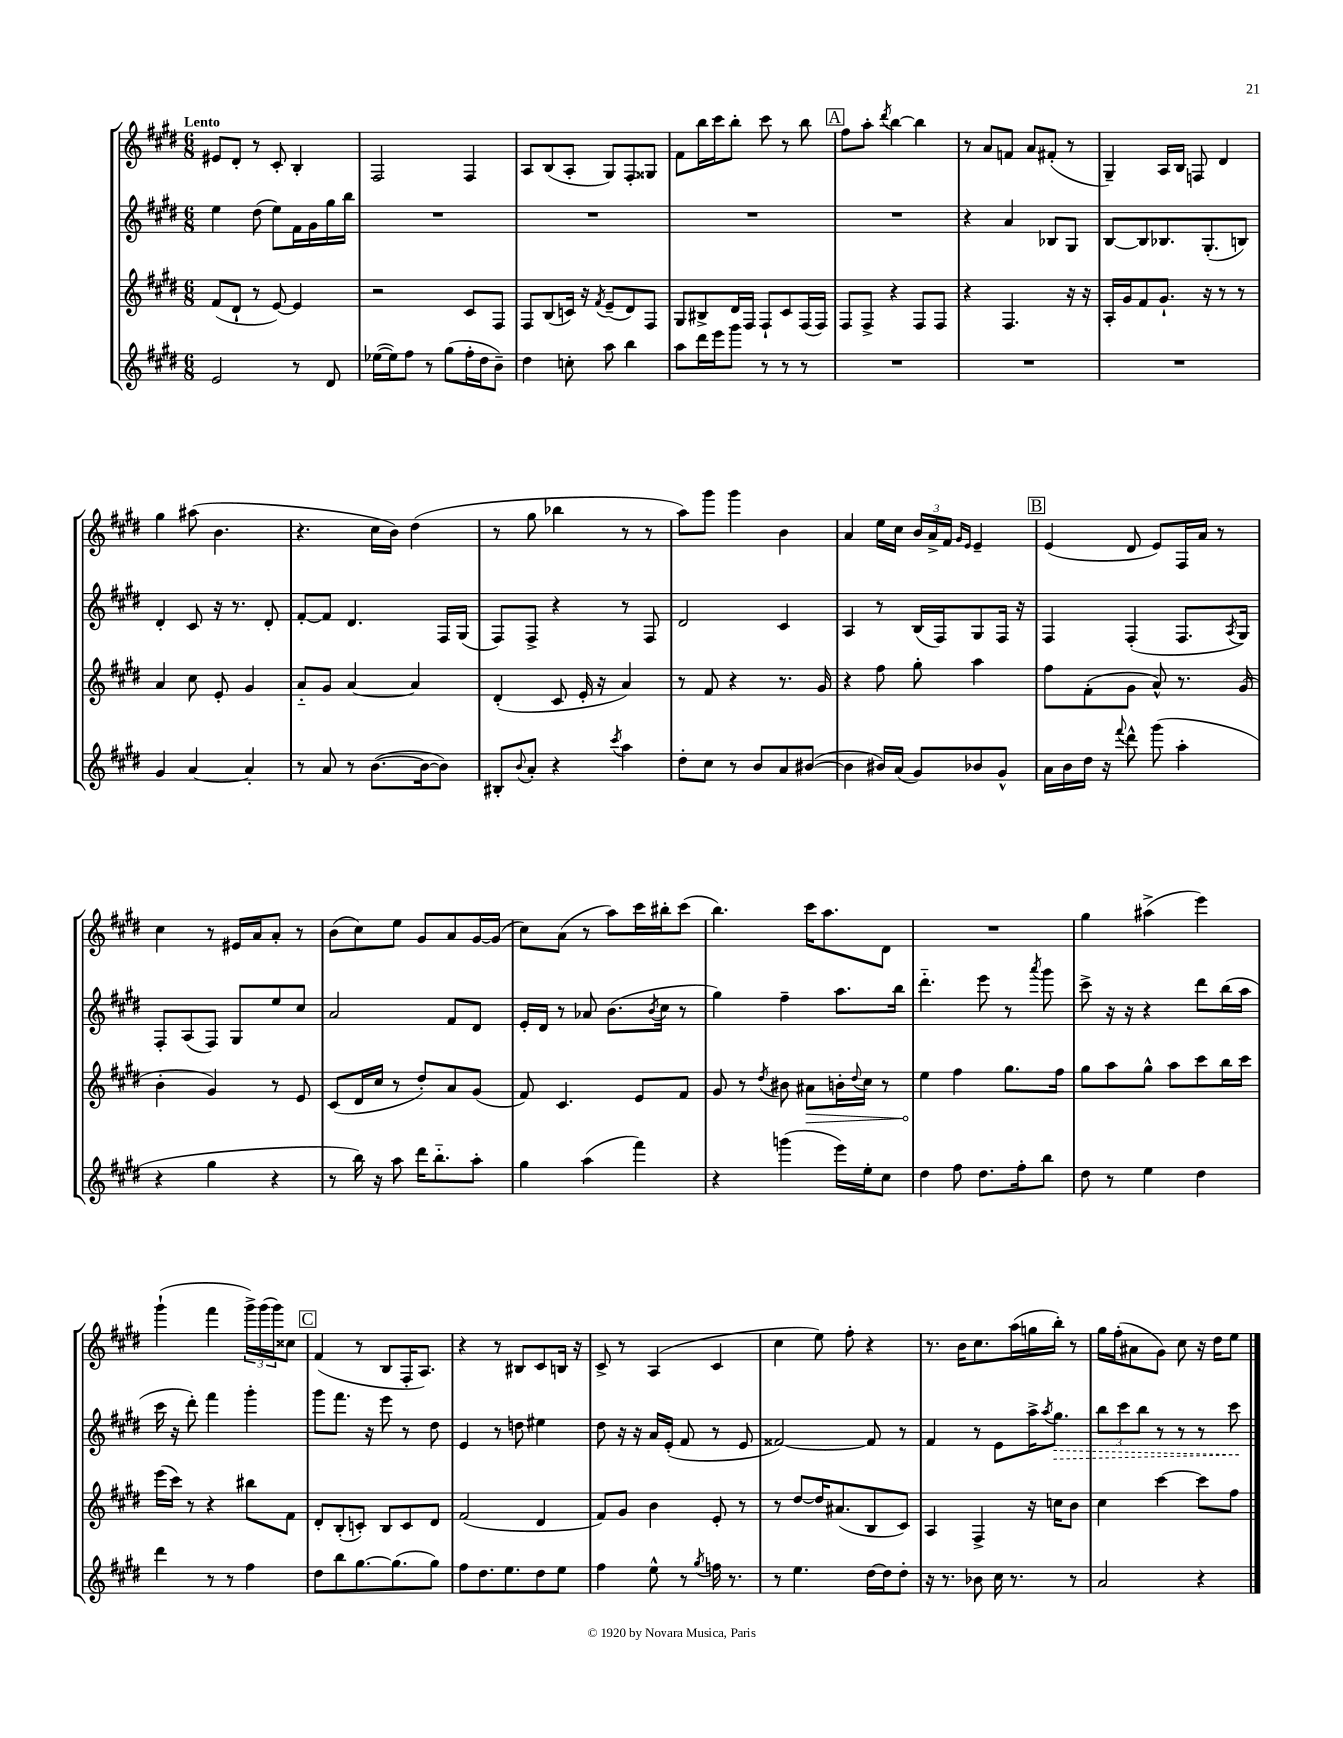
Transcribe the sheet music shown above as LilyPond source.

<<
\new StaffGroup <<
\new Staff = "s0" {
    \clef treble \key e \major \numericTimeSignature \time 6/8 \tempo "Lento"
    eis'8 dis'8-. r8 cis'8-. b4-. |
    fis2 fis4 |
    a8 b8( a8-. gis8) fis8-. gisis8 |
    fis'8 b''16 cis'''16 b''8-. cis'''8 r8 b''8 |
    \mark \markup { \box "A" } fis''8 a''8-. \acciaccatura { dis'''8 } b''4~ b''4 |
    r8 a'8 f'8 a'8 fis'8-.( r8 |
    gis4--) a16 b16 f8 dis'4 |
    gis''4 ais''8( b'4. |
    r4. cis''16 b'16) dis''4( |
    r8 gis''8 bes''4 r8 r8 |
    a''8) gis'''8 gis'''4 b'4 |
    a'4 e''16 cis''16 \tuplet 3/2 { b'16 a'16-> fis'16 } \grace { gis'16 e'16 } e'4-- |
    \mark \markup { \box "B" } e'4( dis'8 e'8) fis16 a'16 r8 |
    cis''4 r8 eis'16 a'16 a'8-. r8 |
    b'8( cis''8) e''8 gis'8 a'8 gis'16~ gis'16( |
    cis''8) a'8( r8 a''8) cis'''16 bis''16-. cis'''8( |
    b''4.) cis'''16 a''8. dis'8 |
    R2. |
    gis''4 ais''4->( e'''4) |
    gis'''4-!( fis'''4 \tuplet 3/2 { gis'''16->) gis'''16( gis'''16) } cisis''8 |
    \mark \markup { \box "C" } fis'4( r8 b8 fis16-. a8.) |
    r4 r8 bis8 cis'8 b16 r16 |
    cis'8-> r8 a4( cis'4 |
    cis''4 e''8) fis''8-. r4 |
    r8. b'16 cis''8. a''16( g''16 b''16-.) r8 |
    gis''16 fis''16-.( ais'8 gis'8) cis''8 r16 dis''16 e''8 \bar "|." |
}
\new Staff = "s1" {
    \clef treble \key e \major \numericTimeSignature \time 6/8
    e''4 dis''8( e''8) fis'16 gis'16 gis''16 b''16 |
    R2. |
    R2. |
    R2. |
    \mark \markup { \box "A" } R2. |
    r4 a'4 bes8 gis8 |
    b8~ b8 bes8. gis8.-.( b8) |
    dis'4-. cis'8 r16 r8. dis'8-. |
    fis'8~-. fis'8 dis'4. fis16 gis16( |
    fis8) fis8-> r4 r8 fis8 |
    dis'2 cis'4 |
    a4 r8 b16( fis16) gis8 fis16 r16 |
    \mark \markup { \box "B" } fis4 fis4-.( fis8. \acciaccatura { a8 } gis16) |
    fis8-. a8( fis8) gis8 e''8 cis''8 |
    a'2 fis'8 dis'8 |
    e'16-. dis'16 r8 aes'8 b'8.( \acciaccatura { b'8 } cis''16 r8 |
    gis''4) fis''4-- a''8. b''16 |
    dis'''4.-_ e'''8 r8 \acciaccatura { a'''8 } gis'''8 |
    cis'''8-> r16 r16 r4 dis'''8 b''16( a''16 |
    cis'''16 r16 dis'''8-.) fis'''4 gis'''4-. |
    \mark \markup { \box "C" } gis'''8 fis'''8. r16 e'''8 r8 dis''8 |
    e'4 r8 d''8 eis''4 |
    dis''8 r16 r16 a'16 e'16-.( fis'8 r8 e'8 |
    fisis'2~) fisis'8 r8 |
    fis'4 r8 e'8 a''16-> \acciaccatura { a''8 } \once \override Hairpin.style = #'dashed-line gis''8.\> |
    \tuplet 3/2 { b''8 cis'''8 b''8 } r8 r8 r8 cis'''8\! \bar "|." |
}
\new Staff = "s2" {
    \clef treble \key e \major \numericTimeSignature \time 6/8
    fis'8( dis'8-! r8 e'8~) e'4 |
    r2 cis'8 fis8 |
    fis8 b8( c'16) r16 \acciaccatura { fis'8 } e'8--( dis'8) fis8 |
    gis8 bis8-> dis'16 fis16 fis8-! cis'8 fis16( fis16) |
    \mark \markup { \box "A" } fis8 fis8-> r4 fis8 fis8 |
    r4 fis4. r16 r16 |
    a16-. gis'16 fis'8 gis'8.-! r16 r8 r8 |
    a'4 cis''8 e'8-. gis'4 |
    a'8-_ gis'8 a'4~ a'4 |
    dis'4-.( cis'8 e'16-. r16 a'4) |
    r8 fis'8 r4 r8. gis'16 |
    r4 fis''8 gis''8-. a''4 |
    \mark \markup { \box "B" } fis''8 fis'8-.( gis'8 a'8-^) r8. gis'16( |
    b'4-. gis'4) r8 e'8 |
    cis'8( dis'16 cis''16 r8 dis''8-.) a'8 gis'8( |
    fis'8) cis'4. e'8 fis'8 |
    gis'8 r8 \acciaccatura { dis''8 } bis'8 \once \override Hairpin.circled-tip = ##t ais'8\> b'16-. \appoggiatura { dis''8 } cis''16 r8 |
    e''4\! fis''4 gis''8. fis''16 |
    gis''8 a''8 gis''8-^ a''8 cis'''8 b''16 cis'''16 |
    e'''16( cis'''16) r8 r4 bis''8 fis'8 |
    \mark \markup { \box "C" } dis'8-. b8-.( c'8-.) b8 c'8 dis'8 |
    fis'2( dis'4 |
    fis'8) gis'8 b'4 e'8-. r8 |
    r8 dis''8~ dis''16 ais'8.( b8 cis'8) |
    a4 fis4-> r16 c''16 b'8 |
    cis''4 cis'''4~ cis'''8 fis''8 \bar "|." |
}
\new Staff = "s3" {
    \clef treble \key e \major \numericTimeSignature \time 6/8
    e'2 r8 dis'8 |
    ees''16~( ees''16) fis''8 r8 gis''8( fis''16-. dis''16 b'8--) |
    dis''4 c''8-. a''8 b''4 |
    a''8 dis'''16 e'''16 gis'''8 r8 r8 r8 |
    \mark \markup { \box "A" } R2. |
    R2. |
    R2. |
    gis'4 a'4~ a'4-. |
    r8 a'8 r8 b'8.~( b'16~ b'8) |
    bis8-. \appoggiatura { b'8 } a'8-. r4 \acciaccatura { cis'''8 } a''4 |
    dis''8-. cis''8 r8 b'8 a'8 bis'8~( |
    bis'4 bis'16) a'16( gis'8) bes'8 gis'8-^ |
    \mark \markup { \box "B" } a'16 b'16 dis''16 r16 \appoggiatura { fis'''8 } dis'''8-^ gis'''8( a''4-. |
    r4 gis''4 r4 |
    r8 b''16) r16 a''8 dis'''16 b''8.-_ a''8-. |
    gis''4 a''4( fis'''4) |
    r4 g'''4( e'''16) e''16-. cis''8 |
    dis''4 fis''8 dis''8. fis''16-. b''8 |
    dis''8 r8 e''4 dis''4 |
    dis'''4 r8 r8 fis''4 |
    \mark \markup { \box "C" } dis''8 b''8 gis''8.~ gis''8.( gis''8) |
    fis''8 dis''8. e''8. dis''8 e''8 |
    fis''4 e''8-^ r8 \acciaccatura { gis''8 } f''16 r8. |
    r8 e''4. dis''16~ dis''16 dis''8-. |
    r16 r8. bes'8 cis''16 r8. r8 |
    a'2 r4 \bar "|." |
}
>>
>>
\layout { \context { \Score \remove "Bar_number_engraver" } }
